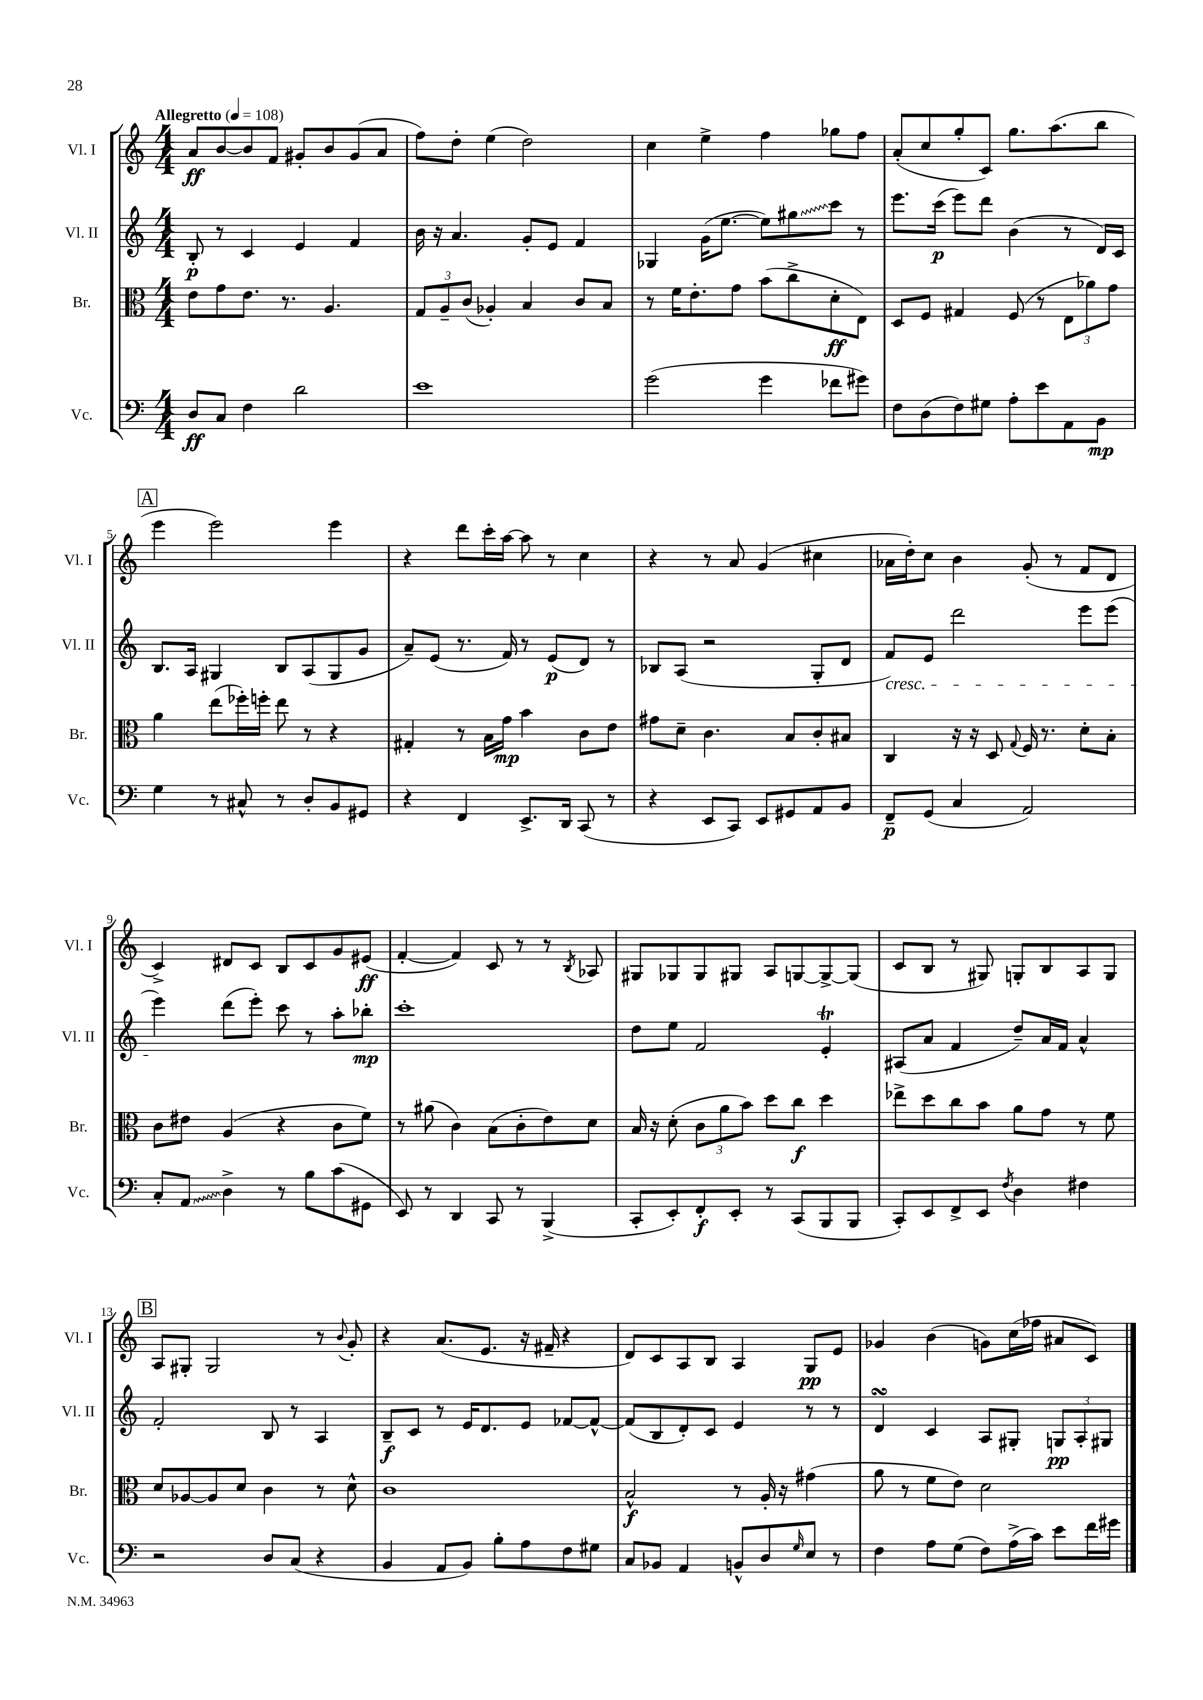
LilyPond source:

<<
\new StaffGroup <<
\new Staff = "s0" \with { instrumentName = "Vl. I" shortInstrumentName = "Vl. I" } {
    \clef treble \key c \major \numericTimeSignature \time 4/4 \tempo "Allegretto" 4 = 108
    a'8\ff b'8~ b'8 f'8 gis'8-. b'8 gis'8( a'8 |
    f''8) d''8-. e''4( d''2) |
    c''4 e''4-> f''4 ges''8 f''8 |
    a'8-.( c''8 g''8-. c'8) g''8. a''8.( b''8 |
    \mark \markup { \box "A" } e'''4 e'''2) e'''4 |
    r4 d'''8 c'''16-. a''16~ a''8 r8 c''4 |
    r4 r8 a'8 g'4( cis''4 |
    aes'16 d''16-.) c''8 b'4 g'8-.( r8 f'8 d'8 |
    c'4->) dis'8 c'8 b8 c'8 g'8 eis'8\ff( |
    f'4~-. f'4) c'8 r8 r8 \acciaccatura { b8 } aes8 |
    gis8 ges8 ges8 gis8 a8 g8~ g8~-> g8( |
    c'8 b8 r8 gis8) g8-. b8 a8 g8 |
    \mark \markup { \box "B" } a8 gis8-. gis2 r8 \appoggiatura { b'8 } g'8-. |
    r4 a'8.( e'8. r16 fis'16-- r4 |
    d'8) c'8 a8 b8 a4 g8\pp e'8 |
    ges'4 b'4( g'8) c''16( fes''16 ais'8 c'8) \bar "|." |
}
\new Staff = "s1" \with { instrumentName = "Vl. II" shortInstrumentName = "Vl. II" } {
    \clef treble \key c \major \numericTimeSignature \time 4/4
    b8-.\p r8 c'4 e'4 f'4 |
    b'16 r16 a'4. g'8-. e'8 f'4 |
    ges4 g'16( e''8.~ e''8) \once \override Glissando.style = #'zigzag gis''8\glissando c'''8 r8 |
    e'''8. c'''16\p( e'''8) d'''8 b'4( r8 d'16) c'16 |
    \mark \markup { \box "A" } b8. a16 gis4 b8 a8( gis8 g'8 |
    a'8--) e'8( r8. f'16) r8 e'8\p( d'8) r8 |
    bes8 a8( r2 g8-. d'8 |
    f'8\cresc) e'8 d'''2 e'''8 e'''8( |
    e'''4\!) d'''8( e'''8-.) c'''8 r8 a''8-. bes''8-.\mp |
    c'''1-. |
    d''8 e''8 f'2 e'4-.\trill |
    ais8( a'8 f'4 d''8--) a'16 f'16 a'4-^ |
    \mark \markup { \box "B" } f'2-. b8 r8 a4 |
    b8--\f c'8 r8 e'16 d'8. e'8 fes'8~ fes'8~-^ |
    fes'8( b8 d'8-.) c'8 e'4 r8 r8 |
    d'4\turn c'4 a8 gis8-. \tuplet 3/2 { g8\pp a8-. gis8 } \bar "|." |
}
\new Staff = "s2" \with { instrumentName = "Br." shortInstrumentName = "Br." } {
    \clef alto \key c \major \numericTimeSignature \time 4/4
    e'8 g'8 e'8. r8. a4. |
    \tuplet 3/2 { g8 a8-- c'8( } aes4-.) b4 c'8 b8 |
    r8 f'16 e'8.-. g'8 b'8( c''8-> d'8-.\ff e8) |
    d8 f8 gis4 f8( r8 \tuplet 3/2 { e8 aes'8) g'8 } |
    \mark \markup { \box "A" } a'4 e''8( fes''16-.) f''16-. e''8 r8 r4 |
    gis4-. r8 b16 g'16\mp b'4 c'8 e'8 |
    gis'8 d'8-- c'4. b8 c'8-. bis8 |
    c4 r16 r16 d8 \appoggiatura { g8 } f16 r8. d'8-. b8-. |
    c'8 eis'8 a4( r4 c'8 f'8) |
    r8 ais'8( c'4) b8( c'8-. e'8) d'8 |
    b16 r16 d'8-.( \tuplet 3/2 { c'8 a'8 b'8) } d''8 c''8\f d''4 |
    ees''8-> d''8 c''8 b'8 a'8 g'8 r8 f'8 |
    \mark \markup { \box "B" } d'8 aes8~ aes8 d'8 c'4 r8 d'8-^ |
    c'1 |
    b2-^\f r8 a16-. r16 gis'4( |
    a'8 r8 f'8 e'8) d'2 \bar "|." |
}
\new Staff = "s3" \with { instrumentName = "Vc." shortInstrumentName = "Vc." } {
    \clef bass \key c \major \numericTimeSignature \time 4/4
    d8\ff c8 f4 d'2 |
    e'1 |
    g'2( g'4 fes'8 gis'8) |
    f8 d8( f8) gis8 a8-. e'8 a,8 b,8\mp |
    \mark \markup { \box "A" } g4 r8 cis8-^ r8 d8-. b,8 gis,8 |
    r4 f,4 e,8.-> d,16 c,8( r8 |
    r4 e,8 c,8) e,8 gis,8 a,8 b,8 |
    f,8--\p g,8( c4 a,2) |
    c8-. \once \override Glissando.style = #'zigzag a,8\glissando d4-> r8 b8 c'8( gis,8 |
    e,8) r8 d,4 c,8 r8 b,,4->( |
    c,8-. e,8-.) f,8-.\f e,8-. r8 c,8( b,,8 b,,8 |
    c,8-.) e,8 f,8-> e,8 \acciaccatura { f8 } d4 fis4 |
    \mark \markup { \box "B" } r2 d8 c8( r4 |
    b,4 a,8 b,8) b8-. a8 f8 gis8 |
    c8 bes,8 a,4 b,8-^ d8 \grace { g16 } e8 r8 |
    f4 a8 g8( f8) a16->( c'16) e'8 f'16 gis'16 \bar "|." |
}
>>
>>
